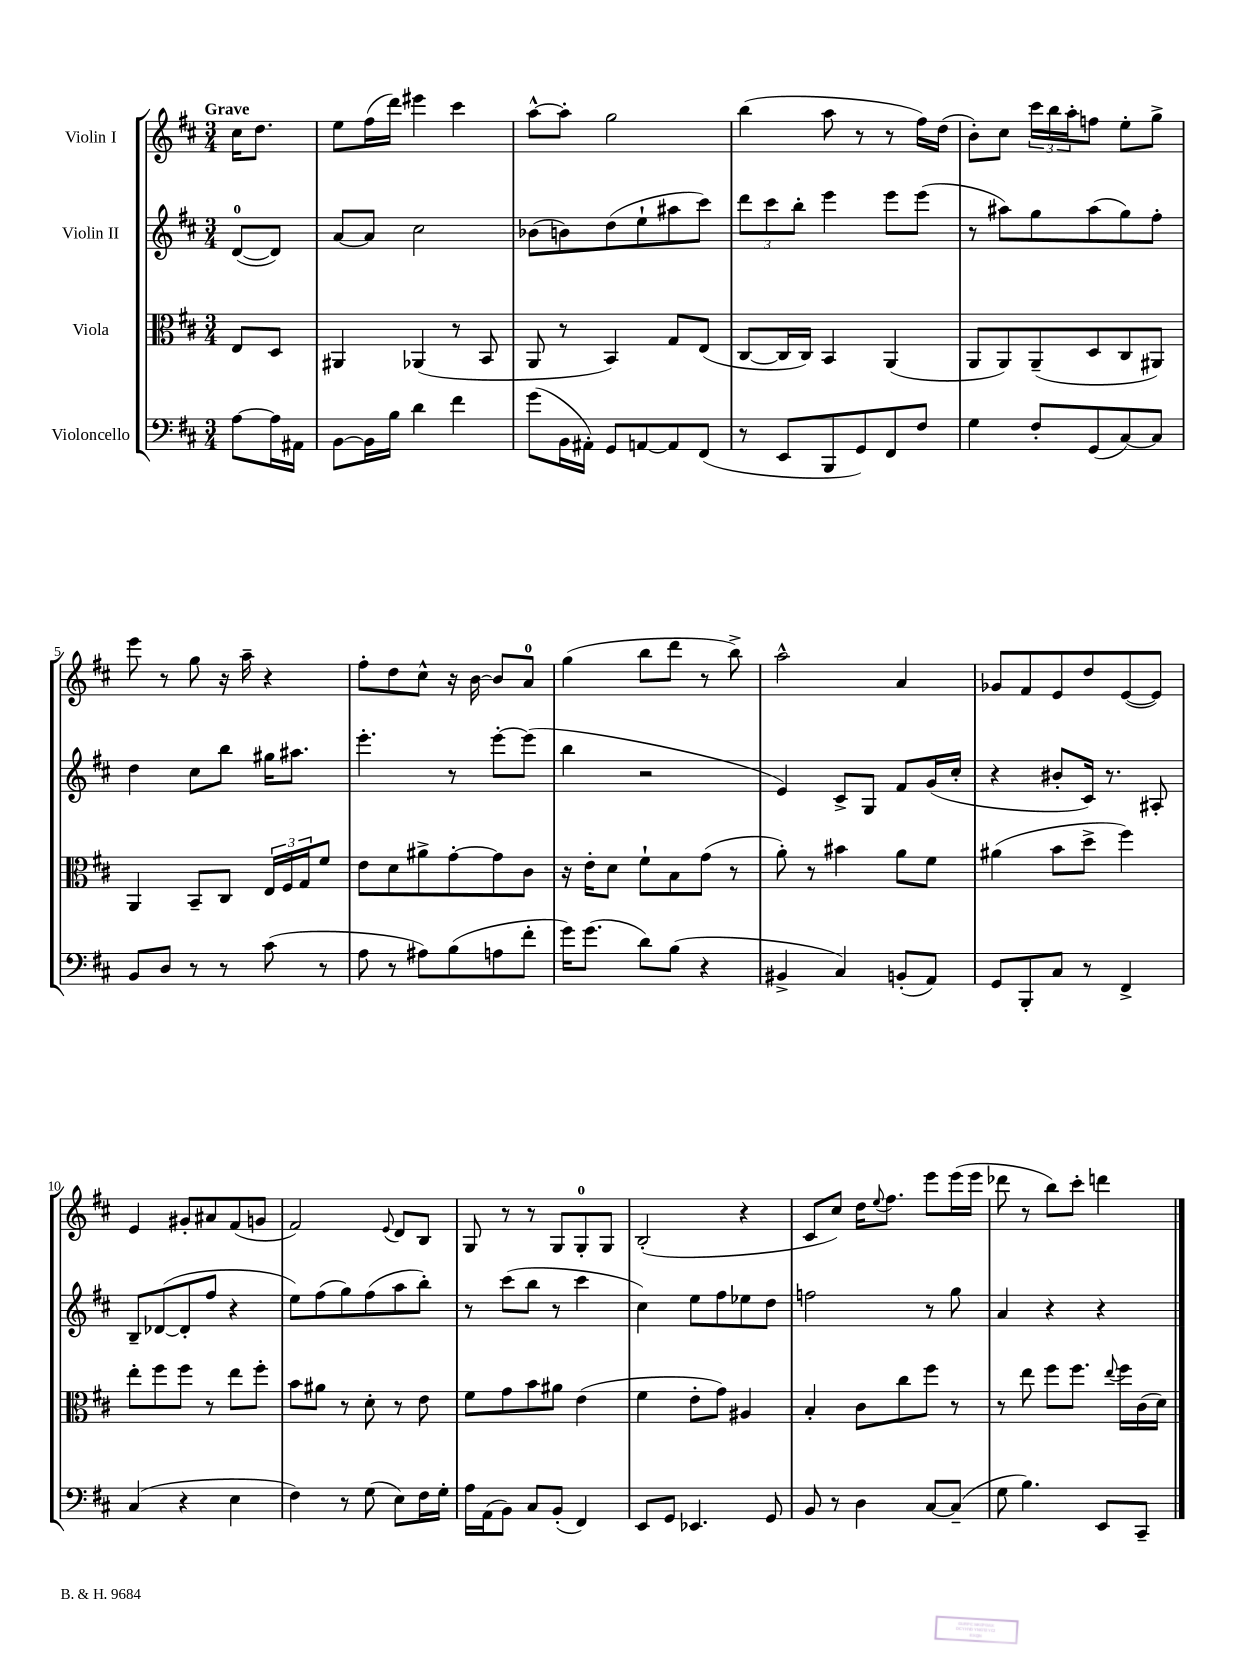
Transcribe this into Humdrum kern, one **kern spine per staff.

**kern	**kern	**kern	**kern
*part4	*part3	*part2	*part1
*staff4	*staff3	*staff2	*staff1
*I"Violoncello	*I"Viola	*I"Violin II	*I"Violin I
*clefF4	*clefC3	*clefG2	*clefG2
*k[f#c#]	*k[f#c#]	*k[f#c#]	*k[f#c#]
*M3/4	*M3/4	*M3/4	*M3/4
=	=	=	=
!	!	!	!LO:TX:a:B:t=Grave
[8A\L	8E/L	([8d/L	16cc#\KL
.	.	.	8.dd\J
16A\L]	8D/J	8d/J])	.
16AA#X\JJ	.	.	.
=1	=1	=1	=1
[8BB\L	4AA#X/	[8a/L	8ee\L
16BB\L]	.	8a/J]	(16ff#\L
16B\JJ	.	.	16ddd\JJ)
4d\	(4AA-X/	2cc#\	4eee#X\
4f#\	8r	.	4ccc#\
.	8BB/	.	.
=2	=2	=2	=2
(8g\L	8AA/	(8b-X\L	[8aa^^\L
16BB\L	8r	8bn\)	8aa'\J]
16AA#X'\JJ)	.	.	.
8GG/L	4BB/)	(8dd\	2gg\
[8AAn/	.	8ee`\	.
8AA/]	8G/L	8aa#X\	.
(8FF#/J	(8E/J	8ccc#\J)	.
=3	=3	=3	=3
8r	[8C#/L	12ddd\L	(4bb\
.	.	12ccc#\	.
8EE/L	16C#/L]	.	.
.	.	12bb'\J	.
.	16C#/JJ)	.	.
8BBB/	4BB/	4eee\	8aa\
8GG/)	.	.	8r
8FF#/	(4AA/	8eee\L	8r
8F#/J	.	(8eee\J	16ff#\LL)
.	.	.	(16dd\JJ
=4	=4	=4	=4
4G\	8AA/L	8r	8b'\L)
.	8AA/)	8aa#X\L)	8cc#\J
8F#'/L	(8AA~/	8gg\	24ccc#\LL
.	.	.	24bb\
.	.	.	24aa'\J
(8GG/	8D/	(8aa#\	8ffn\J
[8C#/)	8C#/	8gg\)	8ee'\L
8C#/J]	8AA#X/J)	8ff#'\J	8gg^\J
!!LO:LB:g=z
=5	=5	=5	=5
8BB/L	4AA/	4dd\	8eee\
8D/J	.	.	8r
8r	8BB~/L	8cc#\L	8gg\
8r	8C#/J	8bb\J	16r
.	.	.	16aa~\
(8c#\	24E/LL	16gg#X\KL	4r
.	24F#/	.	.
.	.	8.aa#X\J	.
.	24G/J	.	.
8r	8f#/J	.	.
=6	=6	=6	=6
8A\	8e\L	4.eee'\	8ff#'\L
8r	8d\	.	8dd\
8A#X\L)	8a#X^\	.	8cc#^^\J
(8B\	[8g'\	8r	16r
.	.	.	[16b\
8An\	8g\]	[8eee'\L	8b/L]
8f#'\J	8c#\J	(8eee\J]	8a/J
=7	=7	=7	=7
16g\KL)	16r	4bb\	(4gg\
(8.g\J	16e'\KL	.	.
.	8d\J	.	.
8d\L)	8f#`\L	2r	8bb\L
(8B\J	8B\	.	8ddd\J
4r	(8g\J	.	8r
.	8r	.	8bb^\)
=8	=8	=8	=8
4BB#X^/	8a'\)	4e/)	2aa^^\
.	8r	.	.
4C#/)	4b#X\	8c#^/L	.
.	.	8G/J	.
(8BBn'/L	8a\L	8f#/L	4a/
8AA/J)	8f#\J	(16g/L	.
.	.	16cc#'/JJ	.
=9	=9	=9	=9
8GG/L	(4a#X\	4r	8g-X/L
8BBB'/	.	.	8f#/
8C#/J	8b\L	8b#X'/L	8e/
8r	8dd^\J	16c#/Jk)	8dd/
.	.	8.r	.
4FF#^/	4ff#\)	.	([8e/
.	.	8A#X'/	8e/J])
!!LO:LB:g=z
=10	=10	=10	=10
(4C#/	8ee'\L	8B~/L	4e/
.	8ff#\	([8d-X/	.
4r	8ff#\J	8d-'/]	8g#X'/L
.	8r	8ff#/J	8a#X/
4E\	8ee\L	4r	(8f#/
.	8ff#'\J	.	8gn/J
=11	=11	=11	=11
4F#\)	8b\L	8ee\L)	2f#/)
.	8a#X\J	(8ff#\	.
8r	8r	8gg\)	.
(8G\	8d'\	(8ff#\	.
.	.	.	8qqe/
8E\L)	8r	8aa\	8d/L
16F#\L	8e\	8bb'\J)	8B/J
16G'\JJ	.	.	.
=12	=12	=12	=12
16A\LL	8f#\L	8r	8G/
(16AA\J	.	.	.
8BB\J)	8g\	(8ccc#\L	8r
8C#/L	8b\	8bb\J	8r
(8BB'/J	8a#X\J	8r	8G/L
4FF#/)	(4e\	4ccc#\	8G'/
.	.	.	8G/J
=13	=13	=13	=13
8EE/L	4f#\	4cc#\)	(2B'/
8GG/J	.	.	.
4.EE-X/	8e'\L	8ee\L	.
.	8g\J)	8ff#\	.
.	4A#X/	8ee-X\	4r
8GG/	.	8dd\J	.
=14	=14	=14	=14
8BB/	4B'/	2ffn\	8c#/L
8r	.	.	8cc#/J)
4D\	8c#\L	.	16dd\KL
.	.	.	8qqee/
.	.	.	8.ff#\J
.	8cc#\	.	.
[8C#/L	8ff#\J	8r	8eee\L
(8C#~/J]	8r	8gg\	(16eee\L
.	.	.	16eee\JJ
=15	=15	=15	=15
8G\	8r	4a/	8ddd-X\
4.B\)	8ee\	.	8r
.	8ff#\L	4r	8bb\L)
.	8.ff#\J	.	8ccc#'\J
8EE/L	.	4r	4dddn\
.	8qqee/	.	.
.	16ff#\LL	.	.
8CC#~/J	(16c#\	.	.
.	16d\JJ)	.	.
==	==	==	==
*-	*-	*-	*-
